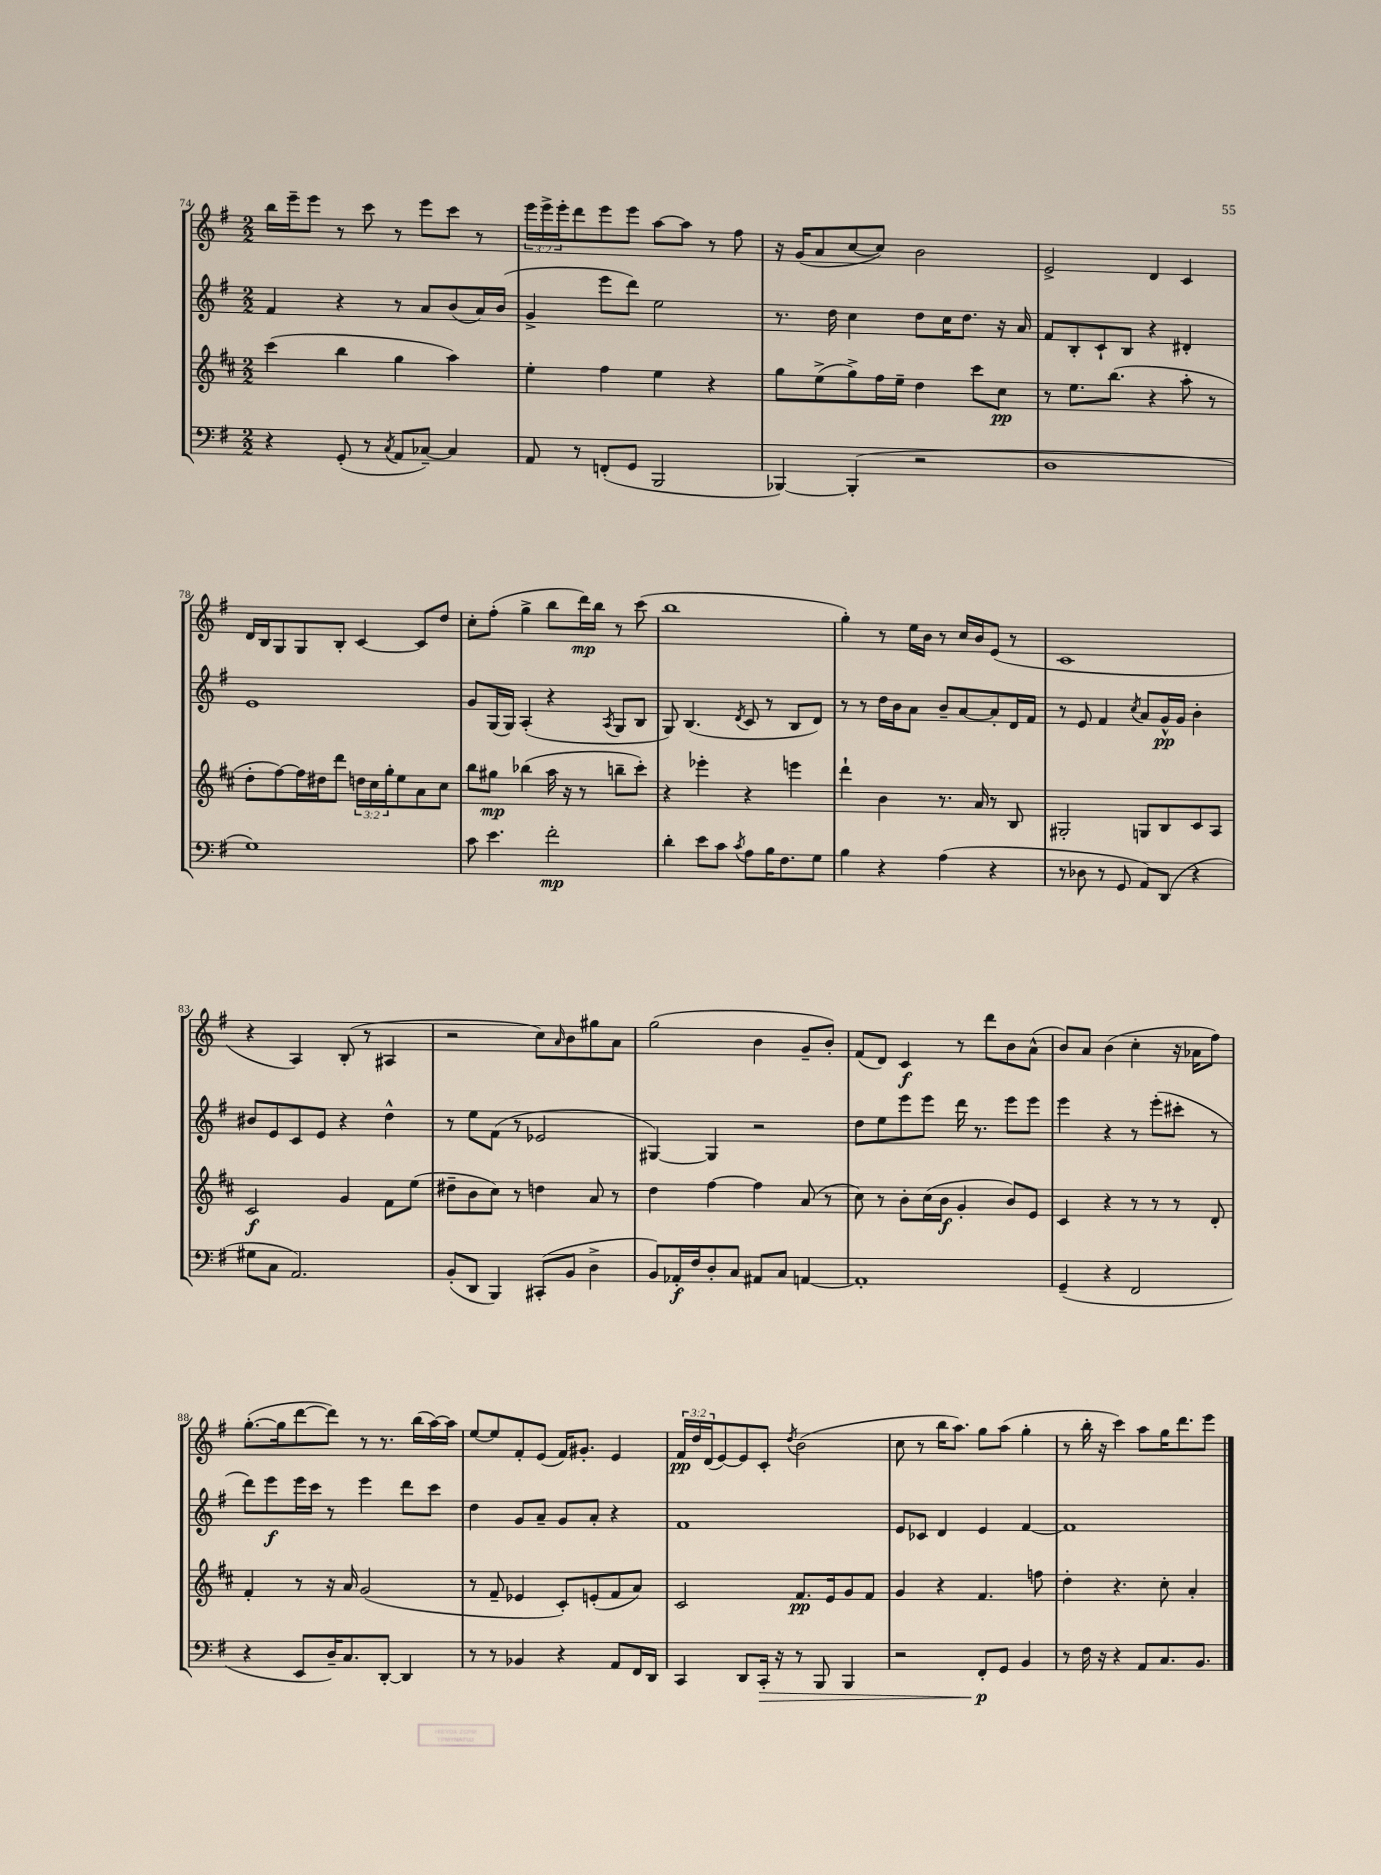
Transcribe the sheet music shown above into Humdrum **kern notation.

**kern	**kern	**kern	**kern
*staff4	*staff3	*staff2	*staff1
*clefF4	*clefG2	*clefG2	*clefG2
*k[f#]	*k[f#c#]	*k[f#]	*k[f#]
*M2/2	*M2/2	*M2/2	*M2/2
4r	(4ccc#\	4f#/	16bb\LL
.	.	.	16eee~\J
.	.	.	8eee\J
(8GG'/	4bb\	4r	8r
8r	.	.	8ccc\
8qC/	.	.	.
8AA/L	4gg\	8r	8r
[8C-~/J)	.	8a/L	8eee\L
4C-/]	4aa\)	(8b/	8ccc\J
.	.	16a/L)	8r
.	.	(16b/JJ	.
=	=	=	=
8AA/	4ee'\	4g^/	24eee\LL
.	.	.	24eee^\
.	.	.	24eee'\J
8r	.	.	8ddd\
(8FF'/L	4ff#\	8eee\L	8eee\
8GG/J	.	8ddd\J)	8eee\J
2BBB/	4ee\	2ee\	[8aa\L
.	.	.	8aa\]J
.	4r	.	8r
.	.	.	8ff#\
=	=	=	=
[4BBB-/)	8gg\L	8.r	16r
.	.	.	(16g/LK
.	(8ee^\	.	8a/
.	.	16dd\	.
(4BBB-'/]	8gg^\)	4cc\	[8cc/
.	16ff#\L	.	8cc/]J)
.	16ee~\JJ	.	.
2r	4dd\	8dd\L	2b\
.	.	16cc\K	.
.	.	8.dd\J	.
.	8ccc#\L	.	.
.	8cc#\J	16r	.
.	.	16a/	.
=	=	=	=
1D	8r	8f#/L	2e^/
.	8.ee\L	8B'/	.
.	.	8c`/	.
.	(8.bb\J	.	.
.	.	8B/J	.
.	4r	4r	4d/
.	8aa'\	4d#'/	4c/
.	8r	.	.
=	=	=	=
1G)	8dd'\L	1e	16d/LL
.	.	.	16B/J
.	[8ff#\)	.	8G/
.	16ff#\]L	.	8G/
.	16dd#\J	.	.
.	8ddd\J	.	8B'/J
.	24dd\LL	.	[4c/
.	24cc#\	.	.
.	24gg'\J	.	.
.	8ee\	.	.
.	8a\	.	8c/]L
.	8cc#\J	.	8dd/J
=	=	=	=
8c\	8bb\L	8g/L	8cc'\L
4.e\	8gg#\J	(16G/L	(8ff#'\J
.	.	16G/JJ)	.
.	(4bb-\	(4A'/	4gg^\
2f#'\	16aa\	4r	8bb\L
.	16r	.	.
.	8r	.	16ddd\L)
.	.	.	16bb\JJ
.	.	8qA/	.
.	8bb~\L	8G/L	8r
.	8ccc#'\J)	8B/J	(8ccc\
=	=	=	=
4d'\	4r	8G/)	1bb
.	.	(4.B/	.
8e\L	4eee-'\	.	.
8c\J	.	.	.
8qc/	.	8qd/	.
8A\L	4r	8c/	.
16B\K	.	8r	.
8.F#\	.	.	.
.	4eee\	8B/L	.
8G\J	.	8d/J)	.
=	=	=	=
4B\	4ddd`\	8r	4gg'\)
.	.	8r	.
4r	4b\	16dd\LL	8r
.	.	16b\J	.
.	.	8a\J	16ee\LL
.	.	.	16b\JJ
(4A\	8.r	8b~/L	8r
.	.	[8a/	16cc/LL
.	16a/	.	16b/J
4r	8r	8a'/]	(8e/J
.	8B/	16d/L	8r
.	.	16f#/JJ	.
=	=	=	=
8r	2G#'/	8r	1c
8D-\	.	8e/	.
8r	.	4f#/	.
8GG/	.	.	.
.	.	8qcc/	.
8AA/L)	8G/L	8a/L	.
(8DD/J	8B/	16g^^/L	.
.	.	16g/JJ	.
4r	8c#/	4b'\	.
.	8A/J	.	.
=	=	=	=
8G#\L	2c#/	8b#/L	4r
8C\J	.	8e/	.
2.AA/)	.	8c/	4A/)
.	.	8e/J	.
.	4g/	4r	(8B'/
.	.	.	8r
.	8f#\L	4dd^^\	4A#/
.	(8ee\J	.	.
=	=	=	=
(8BB'/L	8dd#~\L	8r	2r
8DD/J	8b\	8ee\L	.
4BBB/)	8cc#\J)	(8f#\J	.
.	8r	8r	.
(8CC#'/L	4dd\	2e-/	8cc\L)
.	.	.	16qqa/
8BB/J	.	.	8b\
4D^\	8a/	.	8gg#\
.	8r	.	8a\J
=	=	=	=
8BB/L)	4dd\	[4G#/)	(2gg\
16AA-'/L	.	.	.
16F#/J	.	.	.
8D'/	[4ff#\	4G#/]	.
8C/J	.	.	.
8AA#/L	4ff#\]	2r	4b\
8C/J	.	.	.
[4AA/	(8a/	.	8g~/L
.	8r	.	8b'/J)
=	=	=	=
1AA']	8cc#\)	8dd\L	(8f#/L
.	8r	8ee\	8d/J)
.	8b'\L	8eee\	4c/
.	(16cc#\L	8eee\J	.
.	16b\JJ	.	.
.	4g'/	16ddd\	8r
.	.	8.r	.
.	.	.	8ddd\L
.	8b/L)	8eee\L	8b\
.	8e/J	8eee\J	(8a^^\J
=	=	=	=
(4GG~/	4c#/	4eee\	8b/L)
.	.	.	8a/J
4r	4r	4r	(4b\
2FF#/	8r	8r	4cc'\
.	8r	(8eee'\L	.
.	8r	8ccc#'\J	16r
.	.	.	16a-\LK
.	8d'/	8r	8ff#\J)
=	=	=	=
4r	4f#'/	8ddd\L)	([8.gg'\L
.	.	8eee\	.
.	.	.	16gg\]k
8EE/L	8r	16eee\L	[8ddd\
.	.	16ccc\JJ	.
16D~/K)	16r	8r	8ddd\]J)
8.C/	16a/	.	.
.	(2g/	4eee\	8r
[8DD'/J	.	.	8.r
4DD/]	.	8ddd\L	.
.	.	.	(16bb\LL
.	.	8ccc\J	[16aa\)
.	.	.	16aa\]JJ
=	=	=	=
8r	8r	4dd\	[8ee/L
8r	8f#~/	.	8ee/]
4BB-/	4e-/	8g/L	8f#'/
.	.	8a~/J	(8e/J
4r	8c#'/L)	8g/L	16f#/LK)
.	.	.	8.g#'/J
.	(8e'/	8a'/J	.
8AA/L	8f#/	4r	4e/
16FF#/L	8a/J)	.	.
16DD/JJ	.	.	.
=	=	=	=
4CC/	2c#/	1f#	24f#/LL
.	.	.	24dd/
.	.	.	(24d/J
.	.	.	[8e/)
8DD/L	.	.	8e/]
16CC'/Jk	.	.	8c'/J
16r	.	.	.
.	.	.	8qdd/
8r	8.f#/L	.	(2b\
8BBB/	.	.	.
.	16e/k	.	.
4BBB/	8g/	.	.
.	8f#/J	.	.
=	=	=	=
2r	4g/	8e/L	8cc\
.	.	8c-/J	8r
.	4r	4d/	16bb\LK
.	.	.	8.aa\J)
8FF#'/L	4.f#/	4e/	8gg\L
8GG/J	.	.	(8aa\J
4BB/	.	[4f#/	4gg'\
.	8ff\	.	.
=	=	=	=
8r	4dd'\	1f#]	8r
16F#\	.	.	16bb'\
16r	.	.	16r
4r	4.r	.	4ccc\)
8AA/L	.	.	8aa\L
8.C/	8cc#'\	.	16gg\K
.	.	.	8.ddd\
.	4a'/	.	.
8.BB/J	.	.	.
.	.	.	8eee\J
==	==	==	==
*-	*-	*-	*-
